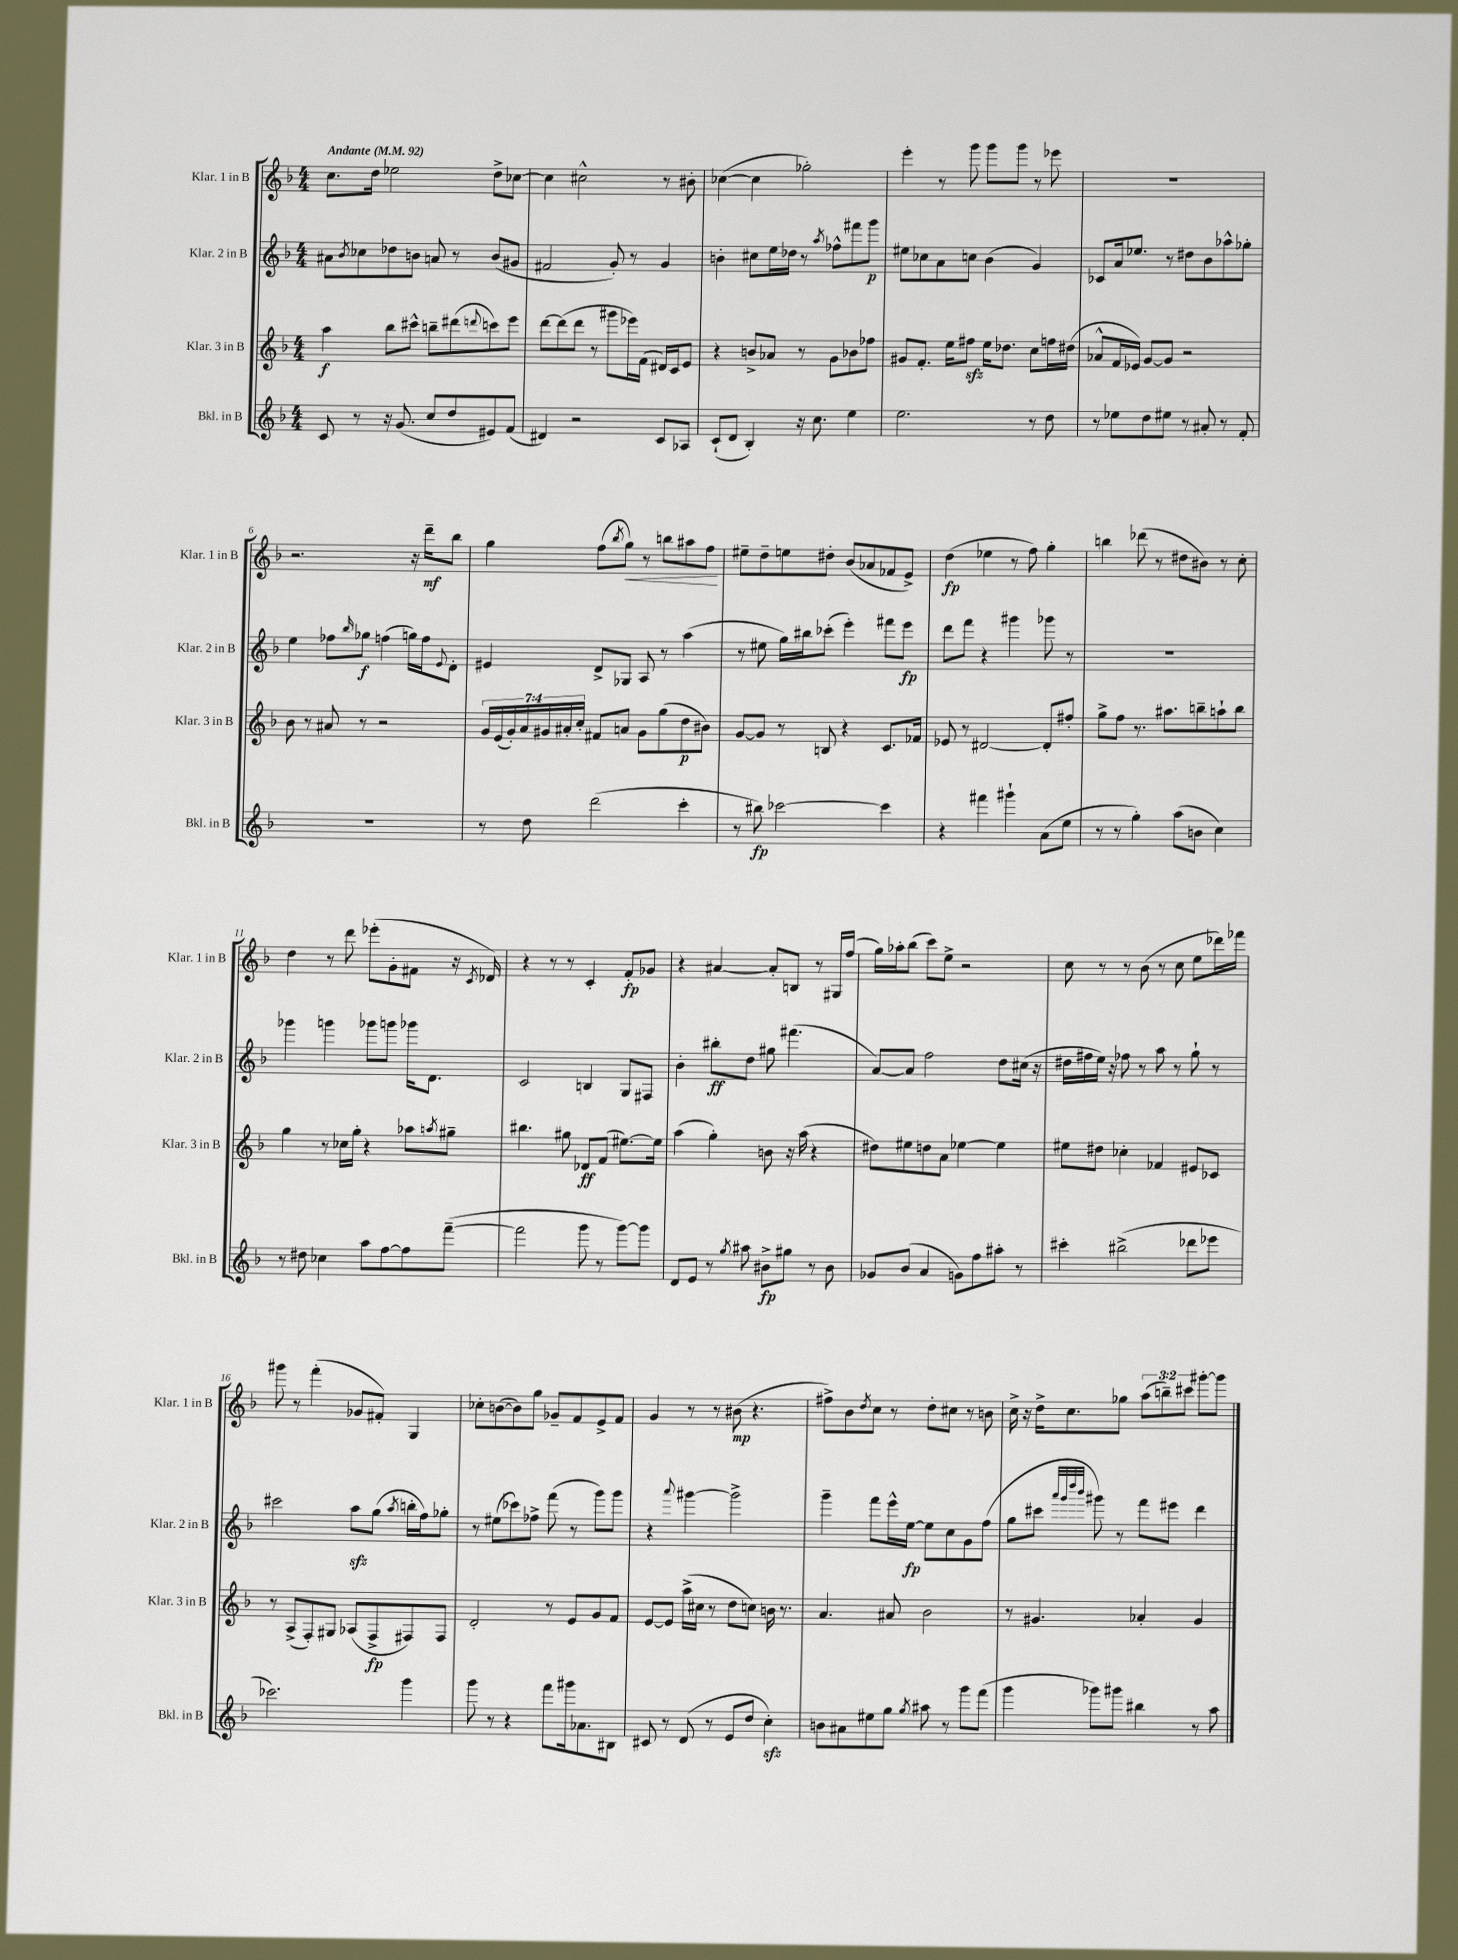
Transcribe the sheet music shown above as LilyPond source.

<<
\new StaffGroup <<
\new Staff = "s0" \with { instrumentName = "Klar. 1 in B" shortInstrumentName = "Klar. 1 in B" } {
    \clef treble \key f \major \numericTimeSignature \time 4/4 \override Staff.TupletNumber.text = #tuplet-number::calc-fraction-text \tempo "Andante" 4 = 92
    c''8. d''16 ees''2 d''8-> ces''8~ |
    ces''4 cis''2-^ r8 bis'8-. |
    ces''4~( ces''4 ges''2-.) |
    e'''4-. r8 g'''8 g'''8 g'''8 r8 ees'''8 |
    R1 |
    r2. r16 d'''16--\mf bes''8 |
    g''4 f''8( \acciaccatura { bes''8 } g''8\<) r8 b''8 ais''8 f''8\! |
    eis''8-- d''8-- e''8 dis''8-. bes'8( aes'8 fes'8 e'8->) |
    d''4\fp( ees''4 r8 f''8) g''4-. |
    b''4 des'''8( r8 dis''8 bis'8) r8 c''8-. |
    d''4 r8 d'''8 ees'''8-.( g'8-. fis'8 r16 \acciaccatura { c'8 } des'16) |
    r4 r8 r8 c'4-. f'8-.\fp ges'8 |
    r4 ais'4~ ais'8-. b8 r8 gis16 f''16( |
    g''16) aes''16-. bes''8( c'''8) e''8-> r2 |
    c''8 r8 r8 bes'8( r8 c''8 e''8 des'''16) fes'''16 |
    gis'''8 r8 f'''4-.( ges'8 fis'8-.) g4 |
    ces''8-. b'8~( b'8) g''8 ges'8-- f'8 e'8-> f'8 |
    g'4 r8 r8 bis'8\mp( r4. |
    fis''8->) bes'8 \acciaccatura { d''8 } c''8 r8 d''8-. cis''8 r8 b'8 |
    c''16-> r16 d''16-> c''8. ges''8 \tuplet 3/2 { a''8( b''8--) cis'''8 } gis'''8~-. gis'''8 \bar "|." |
}
\new Staff = "s1" \with { instrumentName = "Klar. 2 in B" shortInstrumentName = "Klar. 2 in B" } {
    \clef treble \key f \major \numericTimeSignature \time 4/4
    ais'8 \acciaccatura { bes'8 } ces''8 des''8 b'8 a'8 r8 b'8( gis'8 |
    fis'2 g'8-.) r8 g'4 |
    b'4-. cis''8 e''16 des''16 r8 \acciaccatura { a''8 } fes''8-^ fis'''8 g'''8\p |
    eis''8 ces''8 a'8 c''8 bes'4( g'4) |
    ces'8 a'16 ees''8. r8 dis''8 bes'8 aes''8-^ ges''8-. |
    e''4 fes''8 \grace { bes''16 } ges''8\f f''4( g''16) f''16 \appoggiatura { e'8 } d'8-. |
    eis'4 d'8-> ges8 a8 r8 a''4( |
    r8 eis''8 g''16) bis''16 ces'''8-.( e'''4-.) fis'''8 e'''8\fp |
    d'''8 f'''8 r4 gis'''4 ges'''8 r8 |
    R1 |
    ges'''4 g'''4 ges'''8 g'''8 ges'''16 d'8. |
    c'2 b4 g8 fis8 |
    bes'4-. bis''8-.\ff d''8 gis''8 fis'''4.( |
    a'8~) a'8 f''2 d''8 cis''16( r16 |
    dis''16 fis''16 e''16) r16 fes''8 r8 a''8 r8 g''8-! r8 |
    cis'''2 a''8\sfz g''8( \acciaccatura { a''8 } b''16-. f''16) ges''8-. |
    r8 eis''8( ces'''8) fes''8-> f'''8( r8 g'''8) g'''8 |
    r4 \appoggiatura { a'''8 } gis'''4~ gis'''2-> |
    g'''4-- f'''8 e'''16-^ e''16~\fp e''8 c''8 g'8 f''8( |
    g''8 cis'''8 \grace { a'''32 g'''32 d''''32 bes'''32 } gis'''8) r8 f'''8 eis'''8 d'''4 \bar "|." |
}
\new Staff = "s2" \with { instrumentName = "Klar. 3 in B" shortInstrumentName = "Klar. 3 in B" } {
    \clef treble \key f \major \numericTimeSignature \time 4/4 \override Staff.TupletNumber.text = #tuplet-number::calc-fraction-text
    a''4\f bes''8 cis'''8-^ b''8-- dis'''8( \appoggiatura { d'''8 } c'''8) e'''8 |
    d'''8~ d'''8( d'''8 r8 gis'''8 ees'''16) f'16( dis'16) c'16 e'8 |
    r4 b'8-> aes'8 r8 g'8 bes'8 fes''8 |
    gis'8 f'8.-. e''16 fis''8\sfz e''16 des''8. c''8 f''16 dis''16( |
    aes'8-^ f'16 ees'16) g'8~ g'8 r2 |
    bes'8 r8 ais'8 r8 r2 |
    \tuplet 7/4 { g'16 e'16( g'16-.) a'16 gis'16 ais'16-. c''16-. } fis'8 a'8 gis'8 g''8( d''8\p bis'8) |
    g'8~ g'8 r8 b8 r4 c'8. fes'16 |
    ees'8 r8 dis'2~ dis'8-. fis''8-. |
    g''8-> f''8 r8. ais''8. b''8-- a''8-! b''8 |
    g''4 r8 ces''16 g''16-. r4 aes''8 \acciaccatura { a''8 } gis''8-- |
    bis''4. gis''8 des'8\ff f'8( eis''8.~) eis''16 |
    a''4( g''4-.) b'8 r16 a''16( r4 |
    dis''8) eis''8 d''8 a'8 ees''4~ ees''4 |
    eis''8 dis''8 ces''4-. fes'4 eis'8 ces'8 |
    r8 a8->( f8-.) gis8 aes8( f8->\fp fis8) fis8 |
    d'2-. r8 e'8 g'8 f'8 |
    e'8~ e'8 a''16->( cis''16 r8 d''8 c''8) b'16 r8. |
    a'4. ais'8 bes'2 |
    r8 gis'4. aes'4-. gis'4 \bar "|." |
}
\new Staff = "s3" \with { instrumentName = "Bkl. in B" shortInstrumentName = "Bkl. in B" } {
    \clef treble \key f \major \numericTimeSignature \time 4/4
    c'8 r8 r16 g'8.( c''8 d''8 eis'8) f'8( |
    dis'4) r2 c'8 aes8 |
    c'8-!( d'8 bes4-.) r16 c''8. e''4 |
    e''2. r8 d''8 |
    r8 ees''8 d''8 eis''8 r8 ais'8-. r8 f'8-. |
    R1 |
    r8 d''8 d'''2( c'''4-. |
    r8 bis''8\fp) ces'''2~ ces'''4 |
    r4 fis'''4 gis'''4-! a'8( e''8 |
    r8 r8 g''4-.) a''8( b'8 c''4) |
    r8 dis''8 ces''4 a''8 f''8~ f''8 f'''8~--( |
    f'''2 g'''8 r8 g'''8~) g'''8 |
    d'8 e'8 r8 \acciaccatura { g''8 } ais''8 bis'8->\fp gis''8 r8 bis'8 |
    ges'8 bes'8( a'4 g'8) f''8 ais''8-. r8 |
    cis'''4-. bis''2->( des'''8 ees'''8 |
    ces'''2.) g'''4 |
    g'''8 r8 r4 f'''8 gis'''16 aes'8. bis8 |
    cis'8 r8 d'8( r8 e'8 d''8 c''4-.\sfz) |
    b'8 ais'8 eis''8 g''8 \acciaccatura { g''8 } ais''8 r8 g'''8 f'''8( |
    g'''4 ges'''8) gis'''8 bis''4 r8 a''8 \bar "|." |
}
>>
>>
